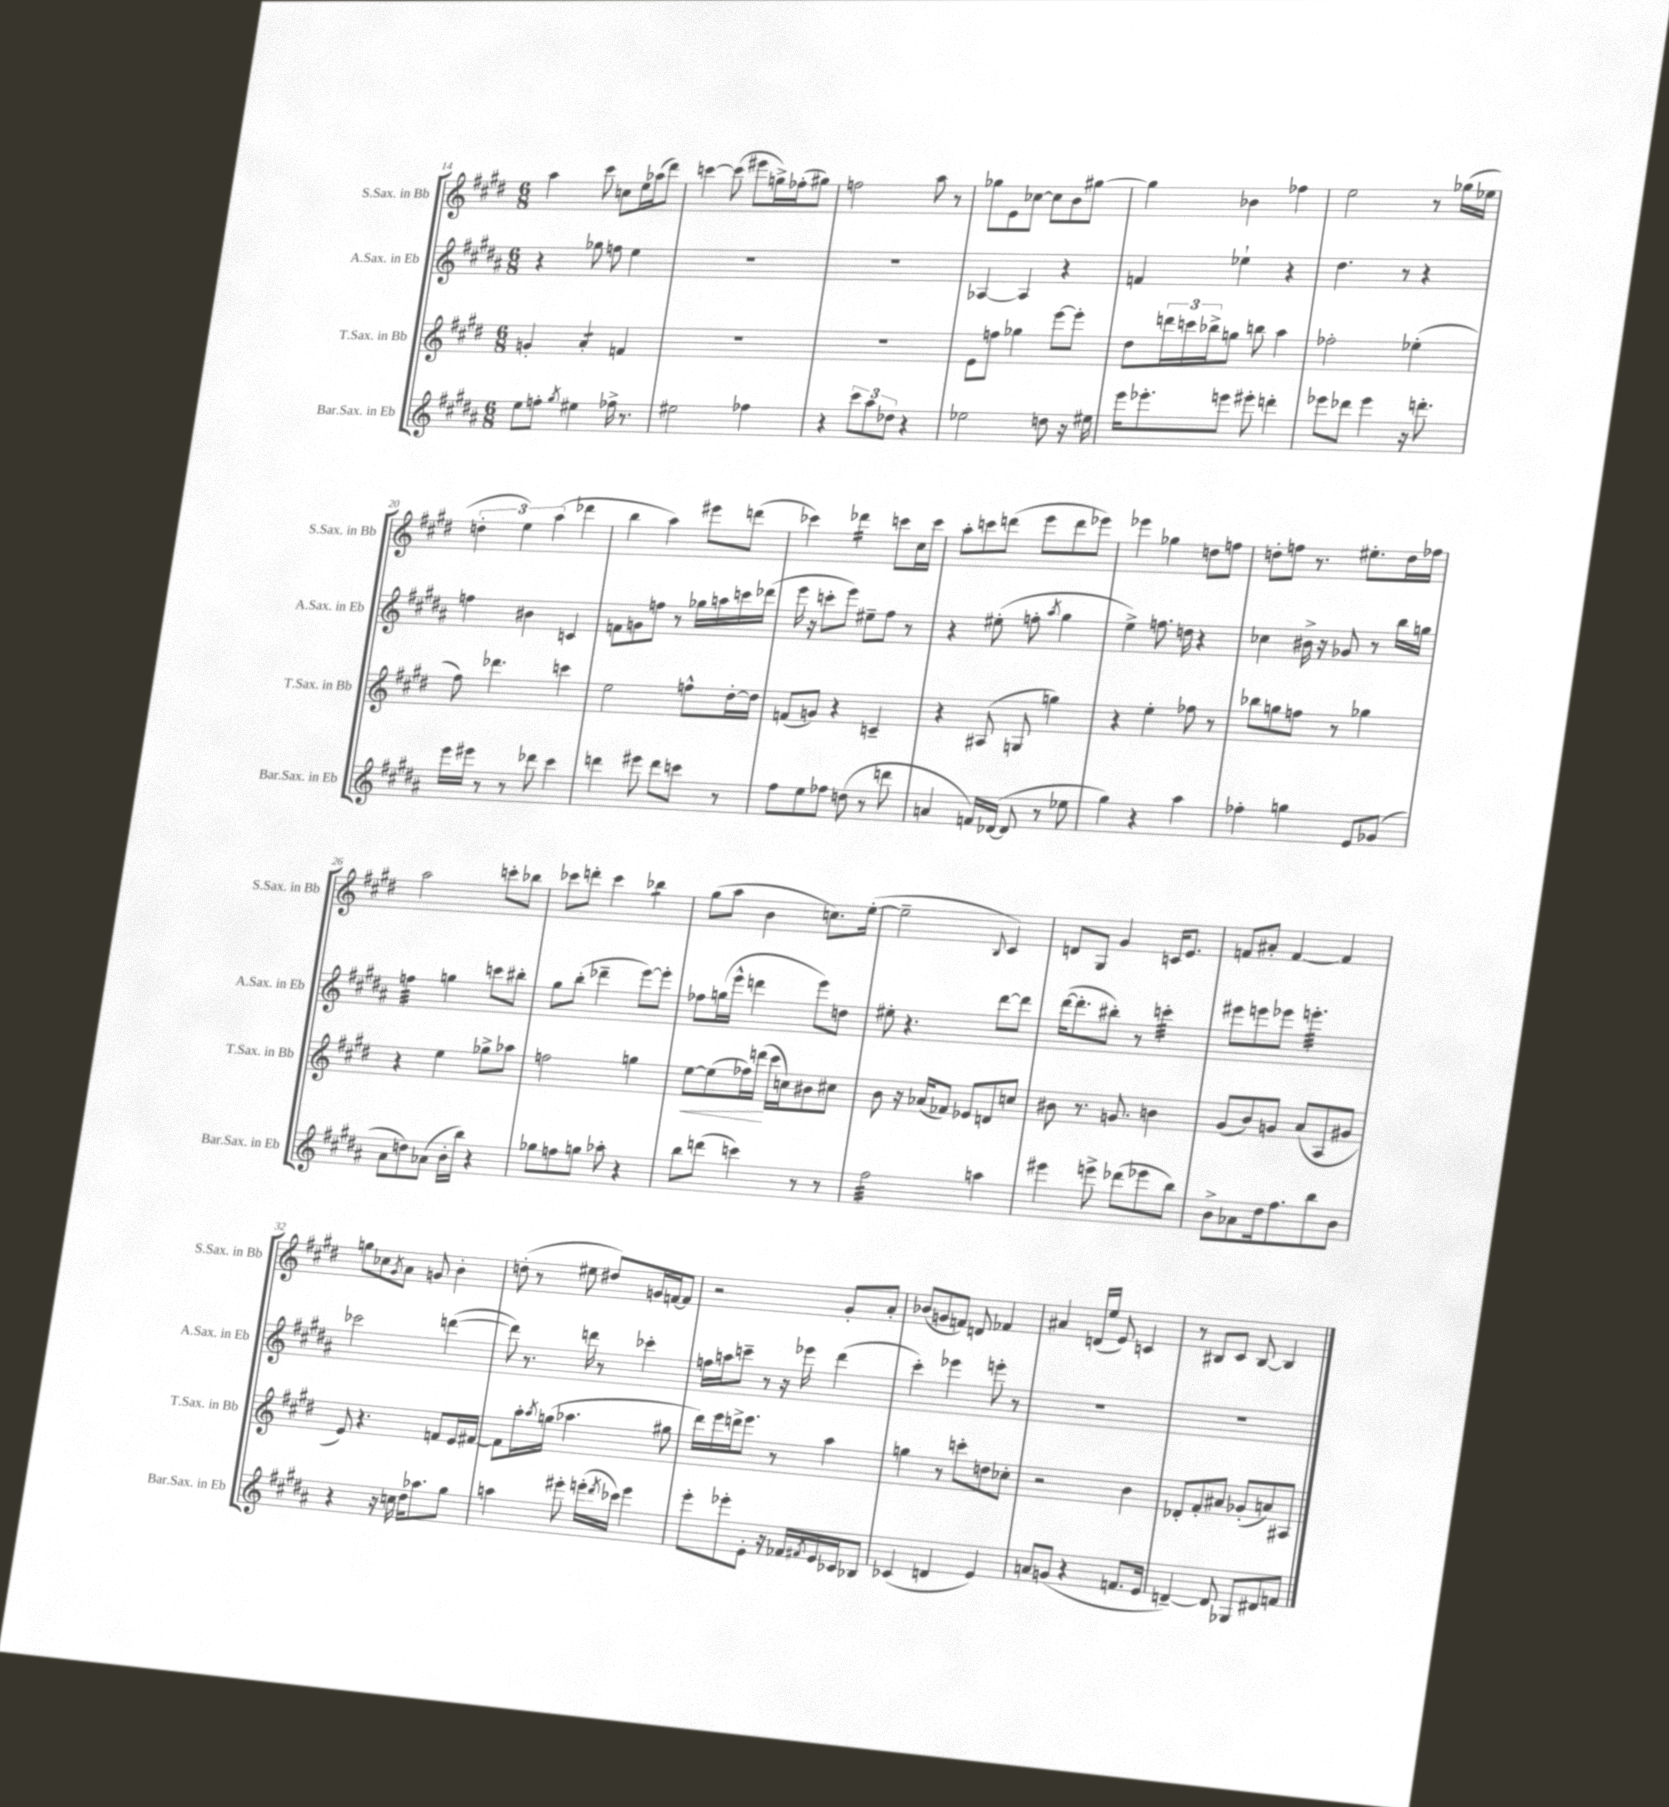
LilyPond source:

<<
\new StaffGroup <<
\new Staff = "s0" \with { instrumentName = "S.Sax. in Bb" shortInstrumentName = "S.Sax. in Bb" } {
    \clef treble \key e \major \numericTimeSignature \time 6/8
    a''4 cis'''8 c''8 e''16 aes''16( dis'''8) |
    c'''4~ c'''8( eis'''8 g''16->) fes''16-.( gis''8) |
    f''2 a''8 r8 |
    ges''8 e'8 ces''8~ ces''8 b'8 gis''8~ |
    gis''4 bes'4 fes''4 |
    e''2 r8 ges''16( ees''16 |
    \tuplet 3/2 { d''4-. e''4) a''4( } des'''4 |
    b''4 a''4) eis'''8 d'''8( |
    ces'''4) des'''4:16 c'''8 cis''16 c'''16 |
    a''8-. c'''8 d'''8( e'''8 d'''8 ees'''8) |
    ees'''4 ges''4 d''8 f''8 |
    d''8-. f''8 r8. eis''8.-. d''16 fes''16 |
    a''2 c'''8-. bes''8 |
    ces'''8 d'''8-. ces'''4 bes''4:8 |
    gis''8( a''8 b'4 c''8.) e''16~-.( |
    e''2-- \appoggiatura { b8 } cis'4) |
    d'8 gis8 gis'4 c'16 e'8. |
    f'8 ais'8-. f'4~ f'4 |
    g''8 ces''8 \acciaccatura { gis'8 } a'8 g'8 b'4-. |
    d''8-.( r8 eis''8 dis''8) g'16 f'16~ f'8 |
    r2 gis'8-. a'8-. |
    bes'8( g'8 f'8) d'8 fes'4 |
    ais'4 d'16( e''16 e'8) c'4 |
    r8 bis8 cis'8 bis8~ bis4 \bar "|." |
}
\new Staff = "s1" \with { instrumentName = "A.Sax. in Eb" shortInstrumentName = "A.Sax. in Eb" } {
    \clef treble \key b \major \numericTimeSignature \time 6/8
    r4 ges''8 f''8 e''4 |
    R2. |
    R2. |
    aes4~ aes4 r4 |
    f'4 ees''4-! r4 |
    dis''4. r8 r4 |
    f''4 bis'4 c'4 |
    f'8 g'8 f''8 r8 ges''16 a''16 c'''16 des'''16( |
    e'''16 r16 c'''8-. e'''8) eis''8-- fis''8 r8 |
    r4 eis''8-.( f''8-. \acciaccatura { ais''8 } gis''4 |
    e''4->) f''8. d''16 r4 |
    ces''4 bis'16-> r16 ges'8 r8 b''16 g''16 |
    f''4:32 g''4 c'''8 bis''8-. |
    gis''8 b''8-.( des'''4-- e'''8~) e'''8-. |
    fes''8 g''16( e'''16-^ d'''4 e'''8) d''8 |
    eis''8-. r4. dis'''8~ dis'''8 |
    dis'''16~( dis'''8.-. bis''8-.) r8 c'''4:32-. |
    eis'''8 e'''8 ees'''8 e'''4.:32-. |
    ces'''2 d'''4~( |
    d'''8) r8. d'''16 r8 ces'''4-. |
    f''16 a''16 c'''8-- r8 r16 ees'''16 dis'''4( |
    cis'''4-.) ees'''4 e'''8-. r8 |
    R2. |
    R2. \bar "|." |
}
\new Staff = "s2" \with { instrumentName = "T.Sax. in Bb" shortInstrumentName = "T.Sax. in Bb" } {
    \clef treble \key e \major \numericTimeSignature \time 6/8
    g'4-. a'4:8-. f'4 |
    R2. |
    R2. |
    e'8 f''8 ges''4 e'''8~ e'''8-. |
    dis''8 \tuplet 3/2 { d'''16 c'''16 bes''16-> } g''8 b''8 a''4 |
    fes''2-. ees''4-.( |
    fis''8) des'''4. c'''4 |
    e''2 f''8-^ dis''16~-. dis''16 |
    f'8( g'8) r4 c'4-- |
    r4 ais8( g8 g''4) |
    r4 e''4-. fes''8 r8 |
    bes''8 g''8 f''8 r8 ges''4 |
    r4 e''4 ges''8-> aes''8 |
    f''2 g''4 |
    e''8~\< e''8( fes''16) d'''16\!( cis'''16 c''16) bis'8 cis''8 |
    b'8 r16 aes'16( fes'8) ees'8 d'8 c''8 |
    bis'8 r8. g'8. b'4 |
    gis'8( b'8) g'8 a'8( a8 gis'8 |
    e'8) r4. f'8 e'16 fis'16~ |
    fis'8 a''16-. \acciaccatura { a''8 } g''16( aes''4. gis''8 |
    dis'''16) e'''16 d'''16-> e'''8. r8 a''4 |
    g''4 r8 c'''8-. d''8 ces''8-. |
    r2 b'4 |
    des'8-. fis'8-. ais'8 ges'8-.( a'8) ais8 \bar "|." |
}
\new Staff = "s3" \with { instrumentName = "Bar.Sax. in Eb" shortInstrumentName = "Bar.Sax. in Eb" } {
    \clef treble \key b \major \numericTimeSignature \time 6/8
    e''8 f''8-. \acciaccatura { gis''8 } eis''4 fes''16-> r8. |
    eis''2 fes''4 |
    r4 \tuplet 3/2 { cis'''8 ais''8 des''8 } r4 |
    ees''2 d''8 r16 eis''16 |
    e'''16 ees'''8.-. e'''8 eis'''8-. d'''4-. |
    ees'''8 des'''8 ees'''4 r16 d'''8.-. |
    e'''16 eis'''16 r8 r8 des'''8 cis'''4 |
    d'''4 eis'''8 d'''8 c'''8 r8 |
    fis''8 e''8 fes''8 d''8( r8 d'''8 |
    a'4 f'16) des'16~( des'8 r8 ees''8 |
    gis''4) r4 ais''4 |
    fes''4-. g''4 e'8 ges'8( |
    ais'8 d''8) aes'8( b'16-. b''16) r4 |
    ges''8 f''8 g''8 aes''8-. r4 |
    b''8 d'''8( c'''4) r8 r8 |
    fis''2:32 a''4 |
    eis'''4 e'''8-> des'''8( ees'''8 b''8) |
    b'8-> aes'8 dis''16 fis''8. b''8 b'8 |
    r4 r16 c''16 dis''16 aes''8. gis''8 |
    a''4 eis'''8-. e'''16-.( \acciaccatura { dis'''8 } ces'''16) e'''4 |
    e'''8-. ees'''8-. e'8-. r16 fes'16 \acciaccatura { fis'8 } e'16 ces'16 bes8 |
    ces'4( d'4 e'4) |
    a'8 g'8( r4 f'8. e'16 |
    d'4~--) d'8 ges8 dis'8 f'8 \bar "|." |
}
>>
>>
\layout { \context { \Score currentBarNumber = #14 } }
